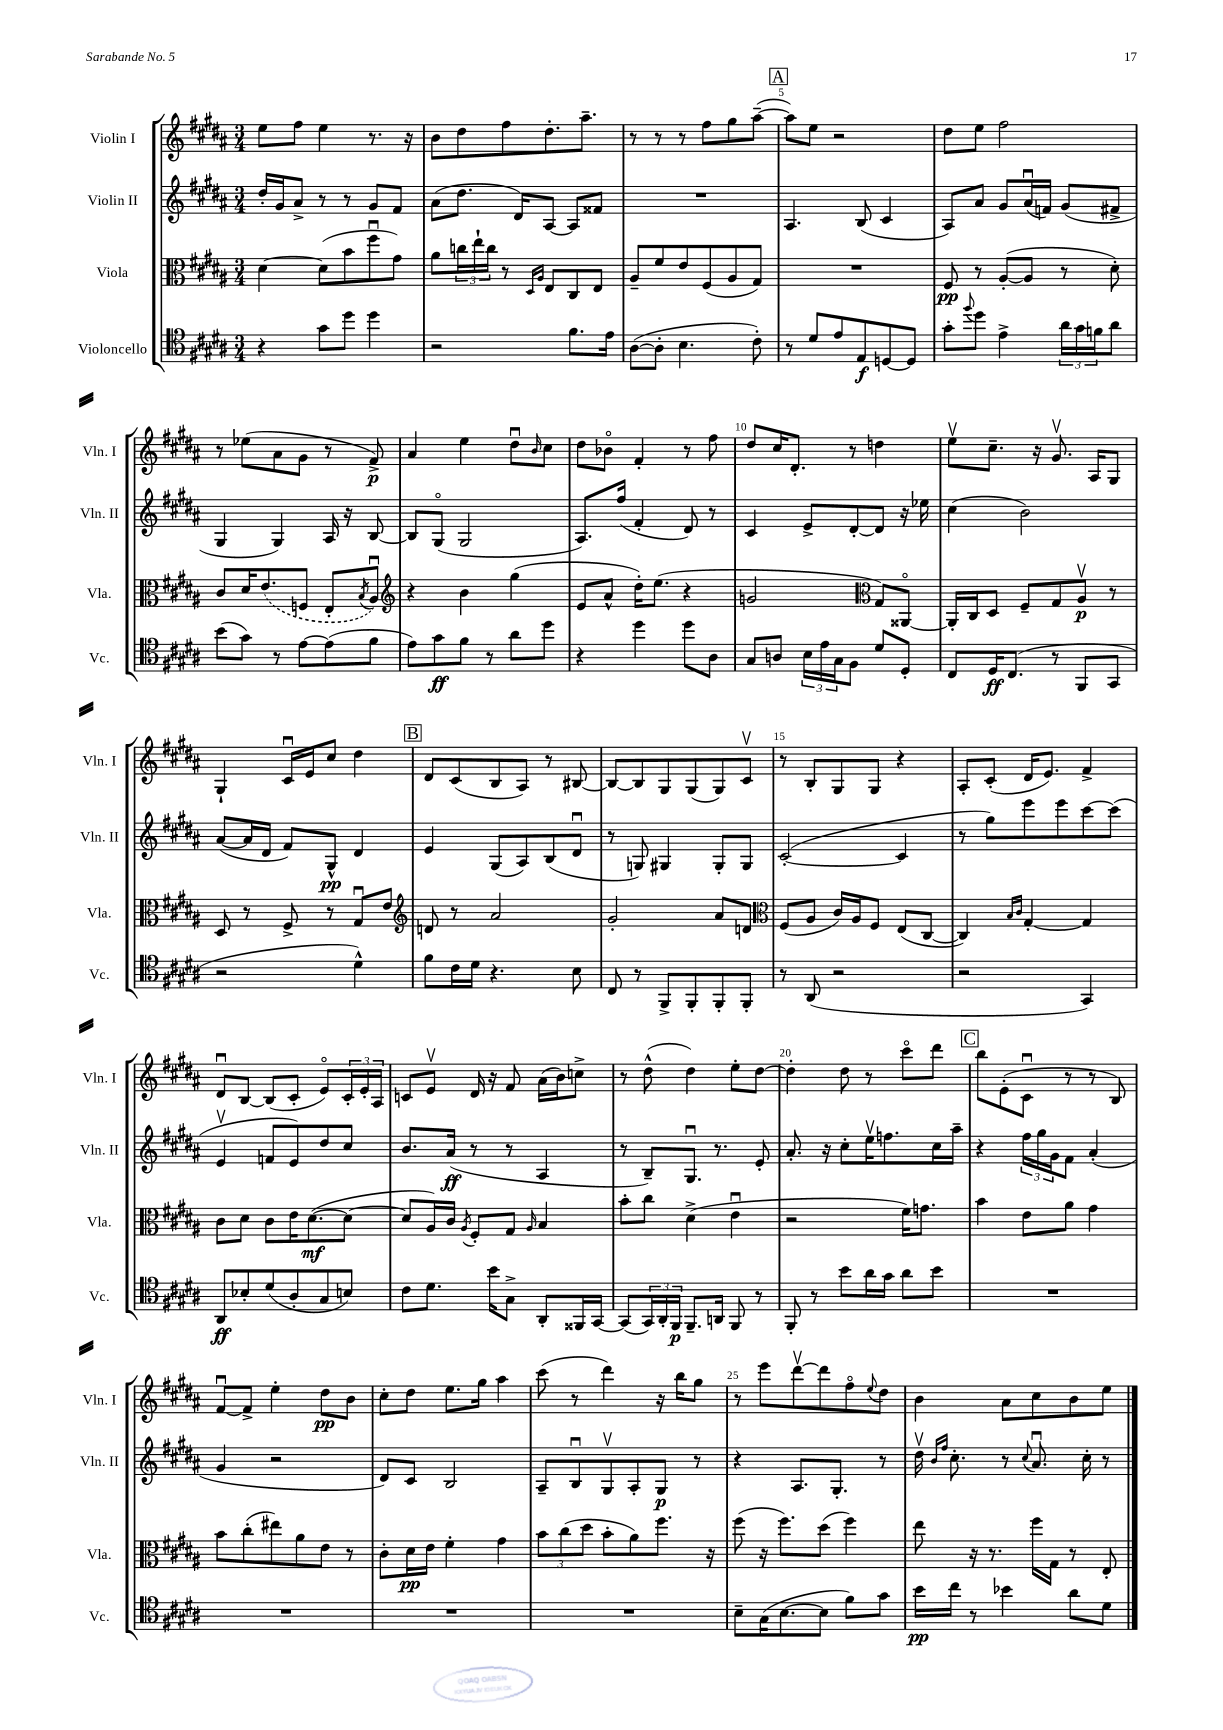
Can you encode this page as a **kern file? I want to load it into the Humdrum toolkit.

**kern	**kern	**kern	**kern
*staff4	*staff3	*staff2	*staff1
*clefC4	*clefC3	*clefG2	*clefG2
*k[f#c#g#d#a#]	*k[f#c#g#d#a#]	*k[f#c#g#d#a#]	*k[f#c#g#d#a#]
*M3/4	*M3/4	*M3/4	*M3/4
4r	[4d#\	16dd#'/LL	8ee\L
.	.	16g#/J	.
.	.	8a#^/J	8ff#\J
8g#\L	(8d#\]L	8r	4ee\
8dd#\J	8b\	8r	.
4dd#\	8ff#u\	8g#/L	8.r
.	8g#\J)	8f#/J	.
.	.	.	16r
=	=	=	=
2r	8a#\L	(8a#\L	8b\L
.	24cc\L	8.dd#\J	8dd#\
.	24ee`\	.	.
.	24cc\JJ	.	.
.	8r	.	8ff#\
.	.	16d#/LK)	.
.	16qqD#/LL	.	.
.	16qqA#/JJ	.	.
.	8E/L	[8A#/J	8.dd#'\
8.f#\L	8C#/	8A#/]L	.
.	.	.	8.aa#~\J
.	8E/J	8f##/J	.
16e\Jk	.	.	.
=	=	=	=
([8A#\L	8A#~/L	2.r	8r
8A#'\]J	8f#/	.	8r
4.B\	8e/	.	8r
.	(8F#/	.	8ff#\L
.	8A#/	.	8gg#\
8c#'\)	8G#/J)	.	([8aa#~\J
=	=	=	=
8r	2.r	4.A#/	8aa#\]L)
8d#/L	.	.	8ee\J
8e/	.	.	2r
8E/	.	(8B/	.
[8D/	.	4c#/	.
8D/]J	.	.	.
=	=	=	=
8g#'\L	8F#/	8A#/L)	8dd#\L
8qqff#/	.	.	.
8dd#\J	8r	8a#/J	8ee\J
4e^\	([8A#'/L	8g#/L	2ff#\
.	8A#/]J	(16a#u/L	.
.	.	16f/JJ)	.
24a#\LL	8r	(8g#/L	.
24g#\	.	.	.
24f\J	.	.	.
8a#\J	8d#'\)	8f#^/J	.
=	=	=	=
(8b\L	8c#/L	4G#/	8r
8g#\J)	16d#/K	.	(8ee-\L
.	(8.e/	.	.
8r	.	4G#/)	8a#\
[8e\L	8F/J	.	8g#\J
(8e\]	8E'/L	16A#/	8r
.	.	16r	.
.	8qB/	.	.
8f#\J	8A#u/J)	[8B/	8f#^/)
=	=	=	=
*	*clefG2	*	*
8e\L)	4r	8B/]L	4a#/
8g#\	.	(8G#o/J	.
8f#\J	4b\	2G#/	4ee\
8r	.	.	.
8a#\L	(4gg#\	.	8dd#u\L
.	.	.	16qqb/
8dd#\J	.	.	8cc#\J
=	=	=	=
4r	8e/L	8.A#/L)	8dd#\L
.	8a#^^/J	.	8b-o\J
.	.	(16ff#/Jk	.
4dd#\	16dd#'\LK)	4f#'/	4f#'/
.	(8.ee\J	.	.
8dd#\L	4r	8d#/)	8r
8A#\J	.	8r	8ff#\
=	=	=	=
8G#/L	2g/	4c#/	8dd#/L
8A/J	.	.	16cc#/K
.	.	.	8.d#'/J
24B\LL	.	8e^/L	.
24e\	.	.	.
24G#\J	.	.	.
8F#\J	.	[8d#'/	8r
*	*clefC3	*	*
8d#/L	8G#/L)	8d#/]J	4dd\
8D#'/J	[8AA##o/J	16r	.
.	.	16ee-\	.
=	=	=	=
8C#/L	16AA##'/]LL	(4cc#\	8eev\L
.	16C#/J	.	.
16D#/K	8D#/J	.	8.cc#~\J
(8.C#/J	.	.	.
.	8F#~/L	2b\)	.
.	.	.	16r
8r	8G#/	.	8.g#v/
8FF#/L	8A#v/J	.	.
.	.	.	16A#/LK
8GG#/J	8r	.	8G#/J
=	=	=	=
2r	8D#/	([8a#/L	4G#`/
.	8r	16a#/]L	.
.	.	16d#/JJ	.
.	8F#^/	8f#/L)	16c#u/LL
.	.	.	16e/J
.	8r	8G#^^/J	8cc#/J
4d#^^\)	8G#u/L	4d#/	4dd#\
.	8e/J	.	.
=	=	=	=
*	*clefG2	*	*
8f#\L	8d/	4e/	8d#/L
16c#\L	8r	.	(8c#/
16d#\JJ	.	.	.
4.r	2a#/	(8G#/L	8B/
.	.	8A#/)	8A#/J)
.	.	(8B/	8r
8B\	.	8d#u/J	[8B#/
=	=	=	=
8C#/	2g#'/	8r	8B#/_L
8r	.	8G/)	8B#/]
8FF#^/L	.	4G#/	8G#/
8FF#'/	.	.	(8G#/
8FF#'/	8a#/L	8G#'/L	8G#/)
8FF#'/J	8d/J	8G#/J	8c#v/J
=	=	=	=
*	*clefC3	*	*
8r	(8F#/L	([2c#'/	8r
(8AA#/	8A#/J	.	8B'/L
2r	16c#/LL)	.	8G#/
.	16A#/J	.	.
.	8F#/J	.	8G#/J
.	(8E/L	4c#/]	4r
.	[8C#/J	.	.
=	=	=	=
2r	4C#/])	8r	8A#'/L
.	.	8gg#\L)	(8c#'/J
.	16qqB/LL	.	.
.	16qqc#/JJ	.	.
.	[4G#'/	8eee\	16d#/LK
.	.	.	8.e/J)
.	.	8eee\	.
4GG#/)	4G#/]	[8ccc#\	4f#^/
.	.	(8ccc#\]J	.
=	=	=	=
8AA#/L	8c#\L	4ev/	8d#u/L
8B-'/	8d#\J	.	[8B/J
(8d#/	8c#\L	8f/L	(8B/]L
8A#'/	16e\K	8e/)	8c#'/J
.	([8.d#\	.	.
8G#/	.	8dd#/	8eo/L)
8B/J)	8d#\_J	8cc#/J	24c#'/L
.	.	.	24e'/
.	.	.	24A#/JJ
=	=	=	=
8c#\L	8d#/]L	8.b/L	8c/L
8.d#\J	16A#/L)	.	8ev/J
.	16c#/JJ	(16a#/Jk	.
.	8qA#/	.	.
.	8F#'/L	8r	16d#/
16b\LK	.	.	16r
8G#^\J	8G#/J	8r	8f#/
.	16qqA#/	.	.
8AA#'/L	4B/	4A#/	(16a#\LL
.	.	.	16b\J)
16FF##/L	.	.	8cc^\J
[16GG#/JJ	.	.	.
=	=	=	=
(8GG#/]L	8b'\L	8r	8r
24GG#/L)	8cc#\J	8B~/L)	(8dd#^^\
24AA#'/	.	.	.
24FF#/JJ	.	.	.
8.FF#~/L	(4d#^\	8.G#u/J	4dd#\)
16AA/Jk	.	8.r	.
8FF#/	4eu\	.	8ee'\L
8r	.	8e'/	[8dd#\J
=	=	=	=
8FF#'/	2r	8.a#'/	4dd#'\]
8r	.	.	.
.	.	16r	.
8b\L	.	8cc#'\L	8dd#\
16a#\L	.	16eev\K	8r
16g#\JJ	.	8.ff\	.
8a#\L	16f#\LK)	.	8ccc#o\L
.	8.g\J	.	.
8b\J	.	16cc#\L	8ddd#\J
.	.	16aa#~\JJ	.
=	=	=	=
2.r	4b\	4r	8bb\L
.	.	.	(8e'\
.	8e\L	24ff#\LL	8c#u\J
.	.	24gg#\	.
.	.	24g#\J	.
.	8a#\J	8f#\J	8r
.	4g#\	(4a#'/	8r
.	.	.	8B/)
=	=	=	=
2.r	8b\L	4g#/	[8f#u/L
.	(8cc#'\	.	8f#^/]J
.	8ee#\)	2r	4ee'\
.	8a#\	.	.
.	8e\J	.	8dd#\L
.	8r	.	8b\J
=	=	=	=
2.r	8c#'\L	8d#/L)	8cc#'\L
.	16d#\L	8c#/J	8dd#\J
.	16e\JJ	.	.
.	4f#'\	2B/	8.ee\L
.	.	.	16gg#\Jk
.	4g#\	.	4aa#\
=	=	=	=
2.r	12b\L	8A#~/L	(8ccc#\
.	(12cc#\	.	.
.	.	8Bu/	8r
.	12dd#\J	.	.
.	8b'\L	8G#v/	4ddd#\)
.	8a#\)	8A#'/	.
.	8.ff#\J	8G#/J	16r
.	.	.	16bb\LK
.	.	8r	8gg#\J
.	16r	.	.
=	=	=	=
8B~\L	(8ff#\	4r	8r
(16G#\K	16r	.	8eee\L
[8.B\	8.ff#\L)	.	.
.	.	8.A#/L	[8ddd#v\
8B\]J	(8dd#\J	.	8ddd#\]
.	.	8.G#'/J	.
8f#\L)	4ff#\)	.	8ff#o\
.	.	.	8qqee/
8g#\J	.	8r	8dd#\J
=	=	=	=
16b\LL	8ee\	16dd#v\	4b\
.	.	16qqb/LL	.
.	.	16qqff#/JJ	.
16cc#\JJ	.	8.cc#'\	.
8r	16r	.	.
.	8.r	.	.
4b-\	.	8r	8a#\L
.	.	8qqcc#/	.
.	16ff#\LL	8.a#u/	8cc#\
.	16G#\JJ	.	.
8a#\L	8r	.	8b\
.	.	16cc#'\	.
8d#\J	8E'/	8r	8ee\J
==	==	==	==
*-	*-	*-	*-
